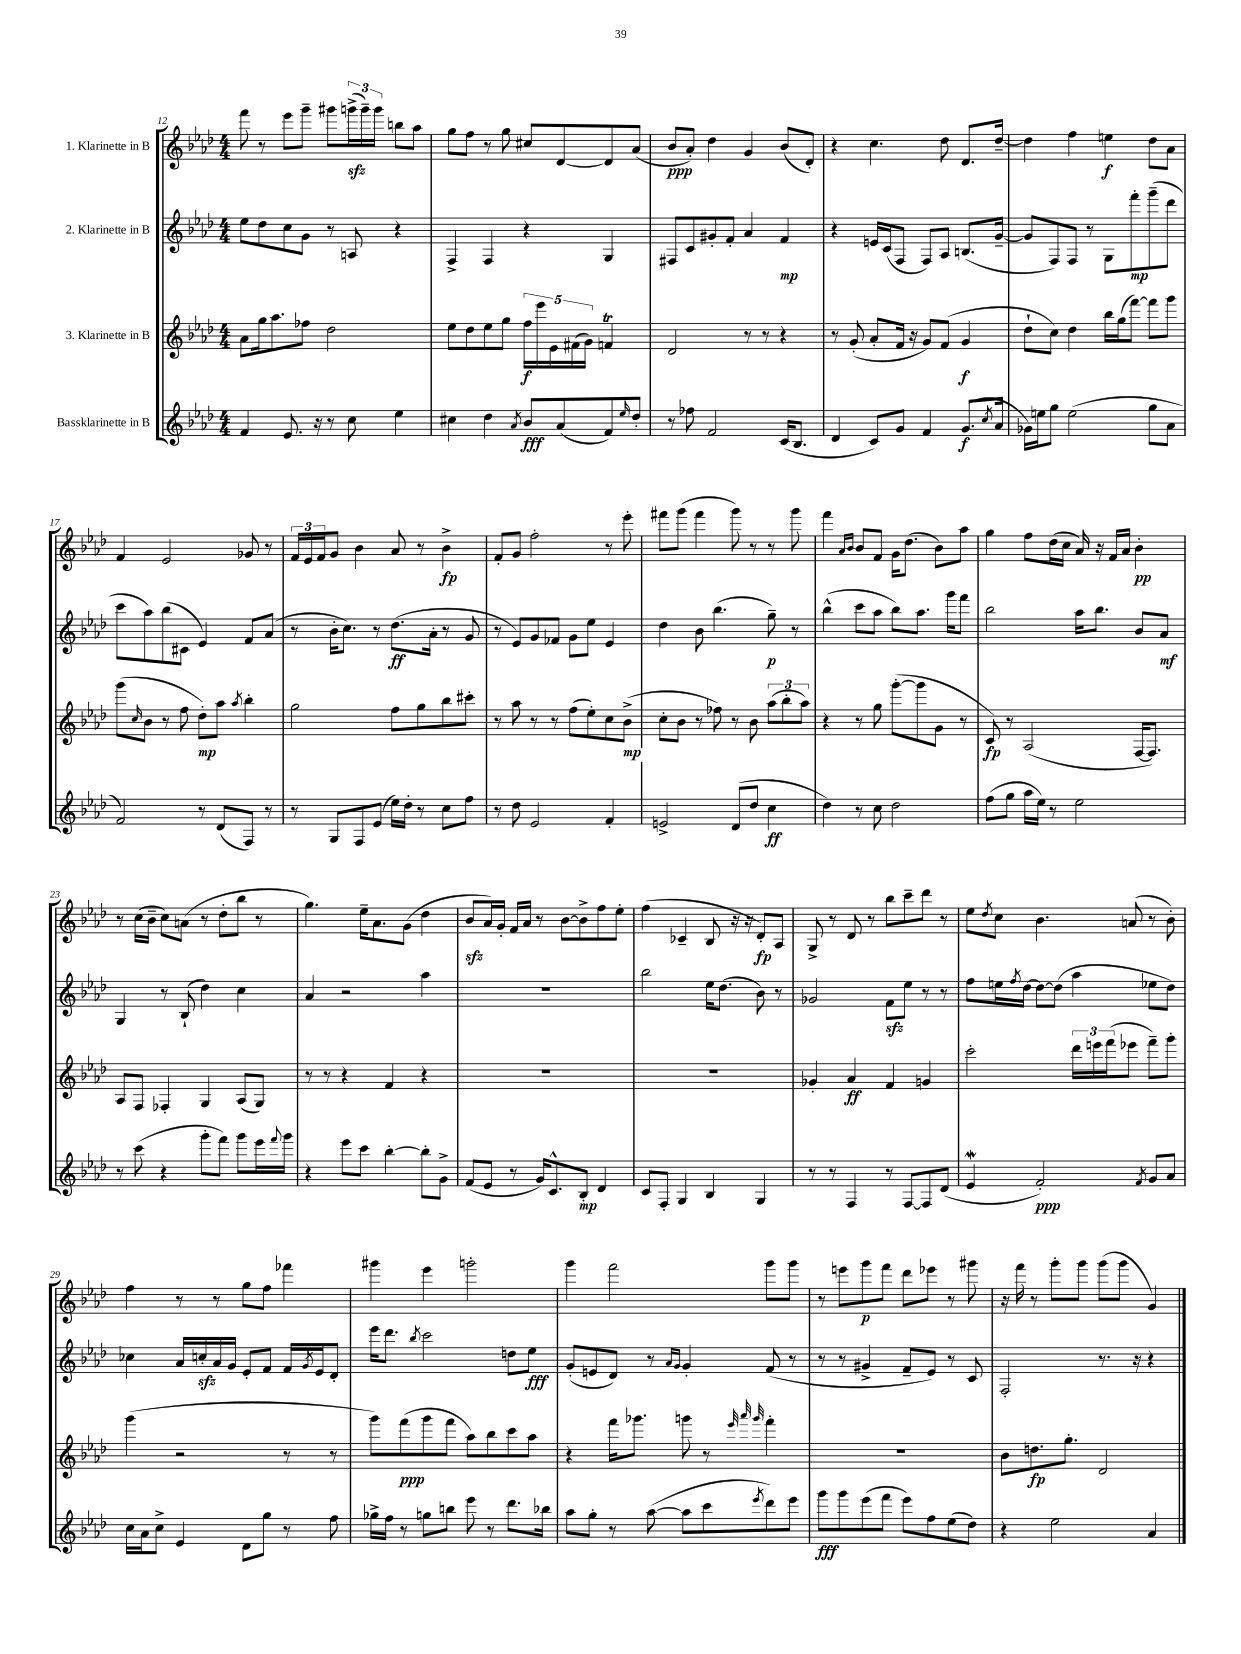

**kern	**kern	**kern	**kern
*staff4	*staff3	*staff2	*staff1
*clefG2	*clefG2	*clefG2	*clefG2
*k[b-e-a-d-]	*k[b-e-a-d-]	*k[b-e-a-d-]	*k[b-e-a-d-]
*M4/4	*M4/4	*M4/4	*M4/4
4f	8a-	8ee-	8fff
.	16gg	8dd-	8r
.	8.aa-	.	.
8.e-	.	8cc	8eee-
.	8ff-	8g	8ggg~
16r	.	.	.
8r	2dd-	8r	8ggg#
8cc	.	8A	(24ggg^
.	.	.	24ggg~)
.	.	.	24ggg
4ee-	.	4r	8bb
.	.	.	8aa-
=	=	=	=
4cc#	8ee-	4F^	8gg
.	8dd-	.	8ff
4dd-	8ee-	4F	8r
.	8gg	.	8gg
8qa-	.	.	.
8b-	20ff	4r	8cc#
.	20eee-	.	.
.	20e-	.	.
(8a-	.	.	[8d-
.	(20f#	.	.
.	20g)	.	.
8f)	4f	4G	8d-]
16qqee-	.	.	.
8dd-'	.	.	(8a-
=	=	=	=
8r	2d-	8F#	8b-
8ff-	.	8c	8a-')
2f	.	8g#'	4dd-
.	.	8f'	.
.	8r	4a-	4g
.	8r	.	.
(16c	4r	4f	(8b-
8.B-	.	.	.
.	.	.	8d-')
=	=	=	=
4d-	8r	4r	4r
.	(8g'	.	.
8c)	8a-'	16e	4.cc
.	.	(16c	.
8g	16f	8F	.
.	16r	.	.
4f	8g)	8F)	.
.	(8f	8A-	8dd-
(8.g	4g	(8.B	8.d-
8qcc	.	.	.
16a-	.	[16g~	[16dd-~
=	=	=	=
16g-)	8dd-`	8g]	4dd-]
16ee	.	.	.
8gg	8cc)	8F)	.
(2ee	4dd-	8F	4ff
.	.	8r	.
.	16bb-	8G	4ee
.	(16gg	.	.
.	[8fff)	8fff'	.
8gg	8fff]	(8ggg~	8dd-
8a-	8ggg	8ddd-	8a-
=	=	=	=
2f)	(8ggg	8ccc	4f
.	16qqcc	.	.
.	8b-	8aa-)	.
.	8r	(8bb-	2e-
.	8ff	8c#	.
8r	8dd-')	4e-)	.
(8d-	8aa-	.	.
.	8qaa-	.	.
8F)	4bb-'	8f	8g-
8r	.	(8a-	8r
=	=	=	=
8r	2gg	8r	24f
.	.	.	24e-
.	.	.	24f
8G	.	16b-'	8g
.	.	8.cc)	.
8F	.	.	4b-
(8e-	.	8r	.
16ee-)	8ff	(8.dd-	8a-
16dd-'	.	.	.
8r	8gg	.	8r
.	.	16a-'	.
8cc	8bb-	8r	4b-^
8ff	8ccc#'	8g	.
=	=	=	=
8r	8r	8r	8f'
8dd-	8aa-	8e-)	8g
2e-	8r	8g	2ff'
.	8r	8f-	.
.	(8ff	8g	.
.	8ee-')	8ee-	.
4f'	8cc	4e-	8r
.	(8b-^	.	8eee-'
=	=	=	=
2e^	8cc'	4dd-	8fff#
.	8b-	.	(8ggg
.	8r	8b-	4fff#
.	8ff-)	(4.bb-	.
(8d-	8r	.	8ggg)
8dd-	8b-	.	8r
4cc	(12aa-	8gg~)	8r
.	12bb-'	.	.
.	.	8r	8ggg
.	12aa-)	.	.
=	=	=	=
4dd-)	4r	(4bb-^^	4fff
.	.	.	16qqa-
.	.	.	16qqb-
8r	8r	8ccc	8b-
8cc	8gg	8aa-	8f
2dd-	([8ggg'	8bb-)	16g
.	.	.	(8.dd-
.	8ggg]	8.aa-	.
.	8g	.	8b-)
.	.	16ggg	.
.	8r	8fff	8aa-
=	=	=	=
(8ff	8c)	2bb-	4gg
8gg	8r	.	.
16aa-	(2A-	.	8ff
16ee-)	.	.	.
8r	.	.	(16dd-
.	.	.	16cc
2ee-	.	16aa-	16a-)
.	.	8.bb-	16r
.	.	.	16f
.	.	.	16a-
.	[16F	8b-	4b-'
.	8.F])	.	.
.	.	8a-	.
=	=	=	=
8r	8A-	4G	8r
(8ccc	8F	.	(16cc
.	.	.	16b-~
4r	4F-'	8r	8cc)
.	.	(8B-`	(8a
8ggg'	4G	4dd-)	8r
8fff)	.	.	8dd-'
8ggg	(8A-	4cc	8bb-
16eee-	8G)	.	8r
8qqfff	.	.	.
16ggg	.	.	.
=	=	=	=
4r	8r	4a-	4.gg)
.	8r	.	.
8eee-	4r	2r	.
8ccc	.	.	16ee-~
.	.	.	8.a-
[4bb-'	4f	.	.
.	.	.	(8g
8bb-']	4r	4aa-	4dd-
8g^	.	.	.
=	=	=	=
(8f	1r	1r	8b-
8e-	.	.	16a-)
.	.	.	16g'
8r	.	.	16f
.	.	.	16a-
16g)	.	.	8r
8.c^^	.	.	.
.	.	.	[8b-
8B-'	.	.	8b-^]
4d-	.	.	8ff
.	.	.	8ee-'
=	=	=	=
8c	1r	2bb-	(4ff
8F'	.	.	.
4G	.	.	4c-~
4B-	.	16ee-	8B-
.	.	(8.dd-	.
.	.	.	16r
.	.	.	16r
4G	.	8b-)	8d-')
.	.	8r	8A-
=	=	=	=
8r	4g-'	2g-	8G^
8r	.	.	8r
4F	4a-	.	8d-
.	.	.	8r
8r	4f	8f	8bb-
[8F	.	8ee-	8ccc~
8F]	4g	8r	8ddd-
(8d-	.	8r	8r
=	=	=	=
4e-	2ccc'	8ff	8ee-
.	.	.	8qdd-
.	.	16ee	8cc
.	.	8qff	.
.	.	[16dd-	.
2f')	.	8dd-_	4.b-
.	.	(8dd-]	.
.	24ddd-	4aa-	.
.	24eee	.	.
.	(24fff	.	.
.	8eee-	.	(8a
8qf	.	.	.
8g	8fff~)	8ee-	8r
8a-	8ggg'	8dd-)	8b-')
=	=	=	=
16cc	(4ggg	4cc-	4ff
16a-	.	.	.
8cc^	.	.	.
4e-	2r	16a-	8r
.	.	16cc'	.
.	.	16a-	8r
.	.	16g	.
8d-	.	8e-'	8gg
8gg	.	8f	8ff
8r	8r	16f	4fff-
.	.	8qg	.
.	.	16e-	.
8ff	8r	8d-'	.
=	=	=	=
16gg-^	8ggg)	16eee-	4ggg#
16ff	.	8.ddd-	.
8r	(8fff	.	.
.	.	8qbb-	.
8gg	8ggg	2ccc	4eee-
8bb	8fff	.	.
8eee-	8aa-)	.	2ggg'
8r	8bb-	.	.
8.ddd-	8ccc	8dd	.
.	8aa-	8ee-	.
16bb-	.	.	.
=	=	=	=
8aa-	4r	(8g'	4ggg
8gg'	.	8e	.
8r	16fff	8d-)	2fff
.	8.ggg-	.	.
([8aa-	.	8r	.
.	.	16qqa-	.
.	.	16qqg	.
8aa-]	8ggg	4g'	.
8ccc	8r	.	.
.	32qqeee-	.	.
.	32qqaaa-	.	.
8qeee-	32qqggg	.	.
8ddd-)	4fff'	(8f	8ggg
8eee-	.	8r	8ggg
=	=	=	=
8ggg	1r	8r	8r
8ggg	.	8r	8eee
(8eee-	.	4g#^	8ggg
8fff	.	.	8fff
8eee-)	.	8f~	8ddd-
8ff	.	8e-)	8eee-
(8ee-	.	8r	8r
8dd-)	.	8c	8ggg#
=	=	=	=
4r	8b-	2F'	16r
.	.	.	16fff
.	8.dd	.	8r
2ee-	.	.	8ggg'
.	8.gg'	.	.
.	.	.	8ggg
.	2d-	8.r	(8ggg
.	.	.	8ggg
.	.	16r	.
4a-	.	4r	4g)
==	==	==	==
*-	*-	*-	*-
